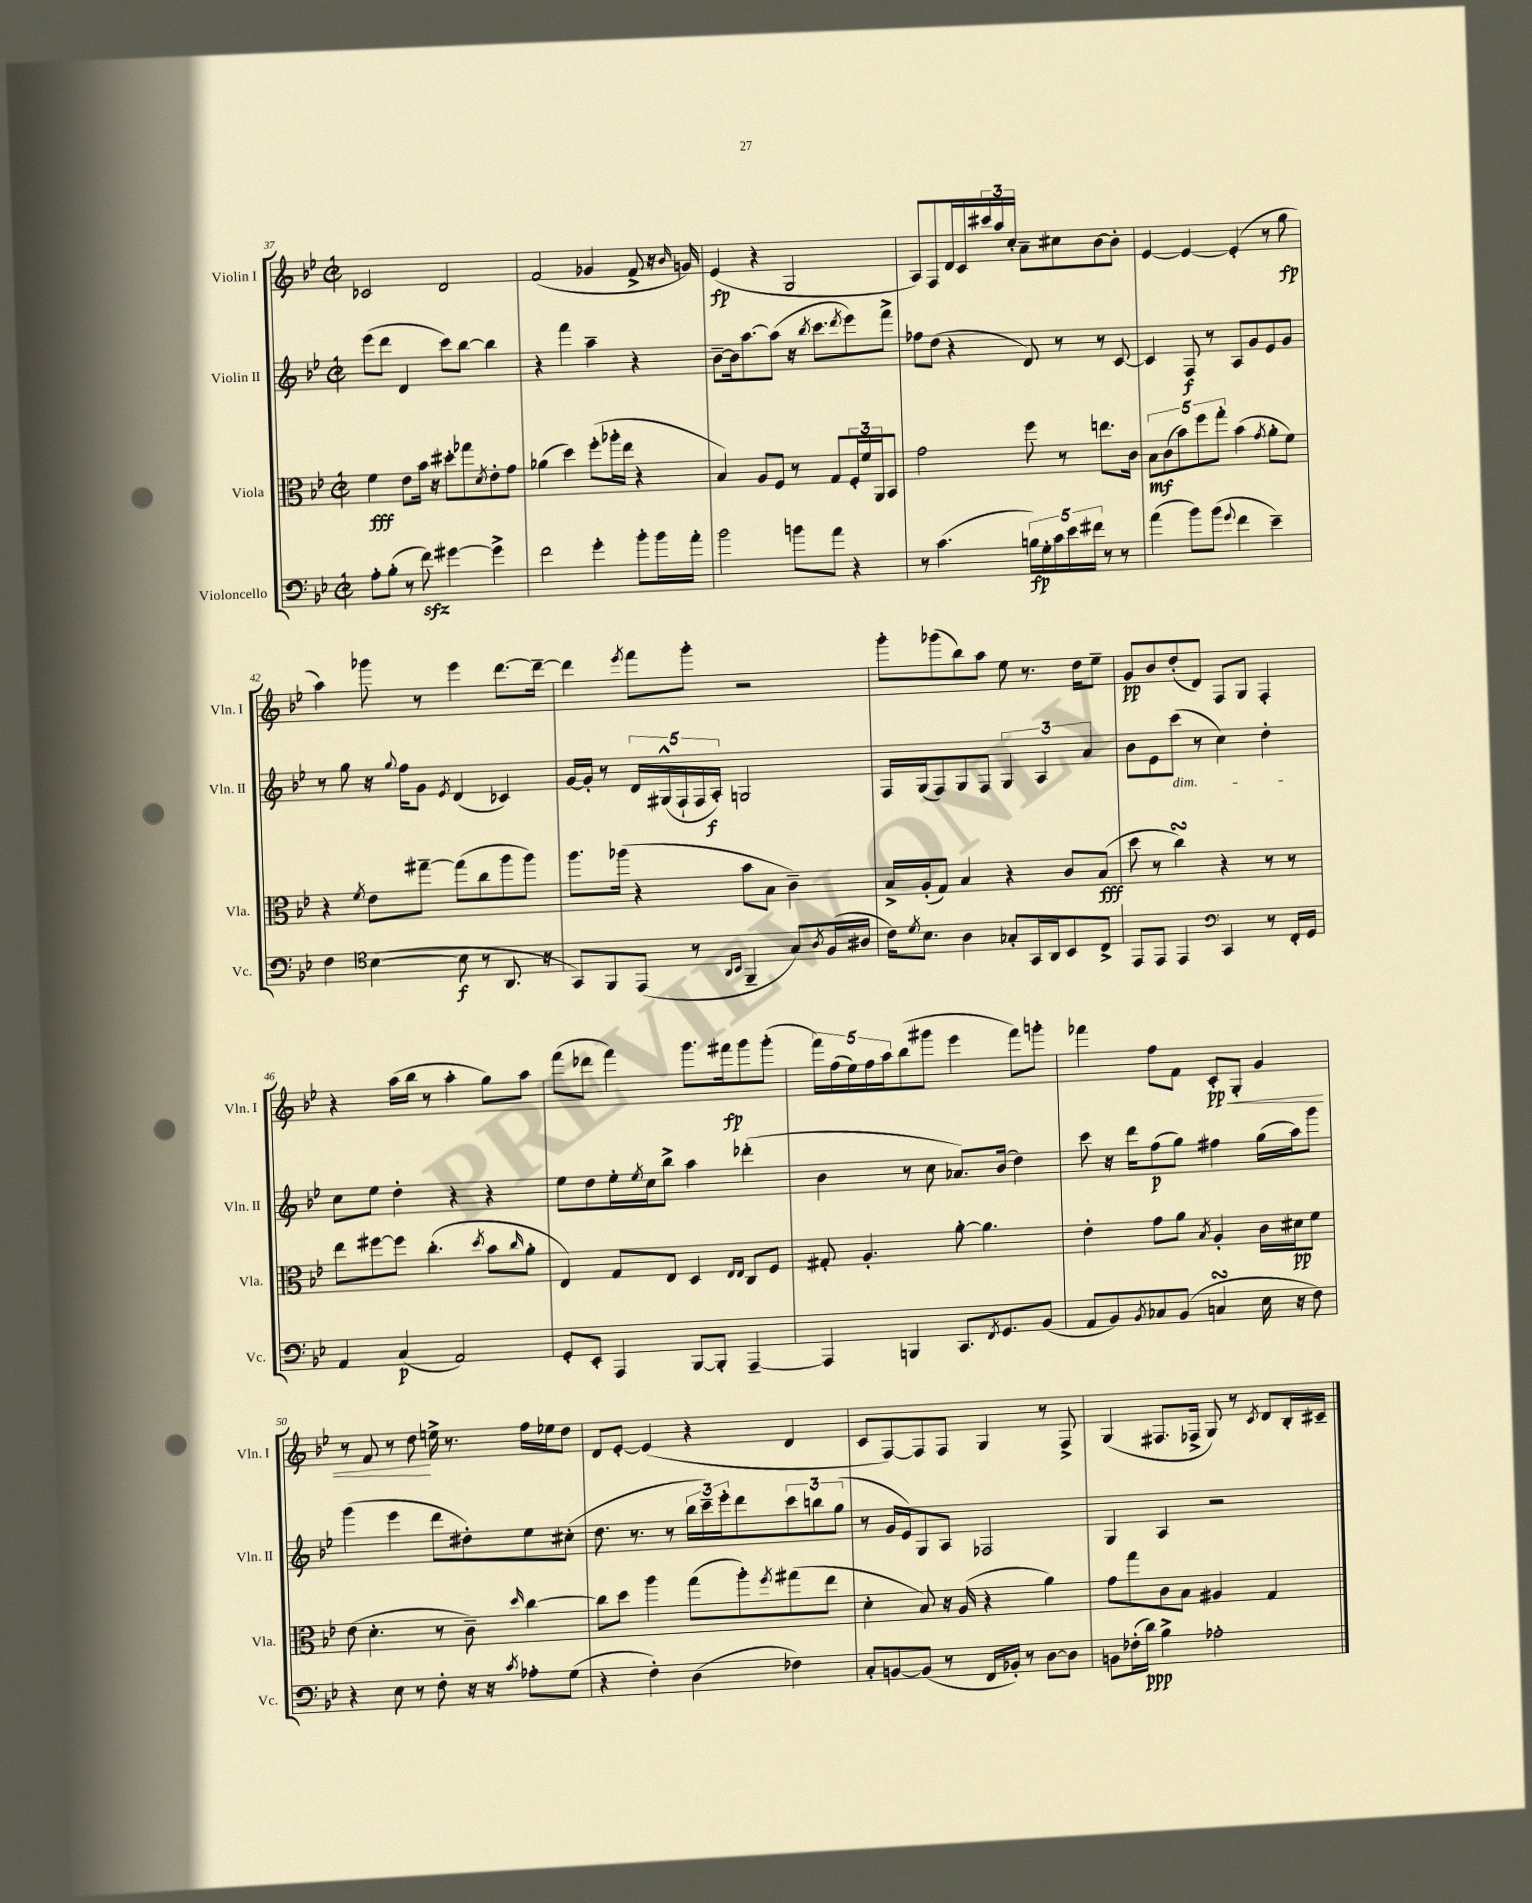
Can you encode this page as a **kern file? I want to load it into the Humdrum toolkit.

**kern	**kern	**kern	**kern
*staff4	*staff3	*staff2	*staff1
*clefF4	*clefC3	*clefG2	*clefG2
*k[b-e-]	*k[b-e-]	*k[b-e-]	*k[b-e-]
*M2/2	*M2/2	*M2/2	*M2/2
*met(c|)	*met(c|)	*met(c|)	*met(c|)
8A'	4f	(8eee-	2c-
(8B-'	.	8ddd	.
8r	8e-	4d	.
8f)	16b-	.	.
.	16r	.	.
[4g#	8dd#'	8ccc)	2d
.	8gg-	[8bb-	.
.	8qd	.	.
4g#^]	8e-'	4bb-]	.
.	8g	.	.
=	=	=	=
2f	(4a-	4r	(2f
.	4dd)	4fff	.
4g'	(8ff'	4aa~	4g-
.	16aa-'	.	.
.	16ee-	.	.
8b-'	4r	4r	8f^
16b-	.	.	16r
.	.	.	16qqb-
16a'	.	.	16g)
=	=	=	=
2b-	4B-)	[8b-~	(4e-
.	.	16b-]	.
.	.	[8.aa	.
.	8A	.	4r
.	8F	(8aa]	.
8b	8r	16r	2G
.	.	8qbb-	.
.	.	8.ccc	.
8a	8G	.	.
.	.	8qddd	.
4r	24F'	8eee-)	.
.	24f	.	.
.	24AA	.	.
.	8BB-	8fff^	.
=	=	=	=
8r	2g	8ff-	8A)
(4.c	.	(8dd	8F
.	.	4r	16d
.	.	.	16c
.	.	.	24ccc#
.	.	.	24aa
.	.	.	24cc'
20B)	8ff	8d)	8a~
20G'	.	.	.
20c	.	.	.
.	8r	8r	8cc#
20e-	.	.	.
20f#	.	.	.
8r	8.ee	8r	[8b-
8r	.	[8c	8b-']
.	16c	.	.
=	=	=	=
(4a	10B-	4c]	[4e-
.	(10c	.	.
.	10b-)	.	.
8b-)	.	8F	4e-_
.	10ff	.	.
(8b-	.	8r	.
.	10gg'	.	.
8qqg	.	.	.
4f	(4b-	8A	(4e-']
.	.	8g	.
.	8qg	.	.
4e-~)	8a'	8e-	8r
.	8f)	8g	8gg
=	=	=	=
4F	4r	8r	4aa)
.	.	8gg	.
*clefC4	*	*	*
.	8qf	.	.
([4B-	8e-	16r	8ggg-
.	.	8qqgg	.
.	.	16ff	.
.	[8gg#~	8g	8r
.	.	8qe-	.
8B-]	(8gg#]	(4d	4eee-
8r	8cc	.	.
8.AA	8aa	4c-)	[8.ddd
.	8aa)	.	.
16r	.	.	16ddd~_
=	=	=	=
8GG)	8.aa	[16g	4ddd]
.	.	16g']	.
8FF	.	8r	.
.	(16aa-	.	.
.	.	.	8qeee-
(8EE-	4r	20d	8fff
.	.	(20G#^^	.
.	.	20F`	.
8r	.	.	8ggg'
.	.	20F	.
.	.	20A')	.
16qqAA	.	.	.
16qqBB-	.	.	.
4FF~	8b-	2G	2r
.	8B-	.	.
8G)	4c~)	.	.
8qA	.	.	.
(16F	.	.	.
16A#	.	.	.
=	=	=	=
16c)	16B-^	16F	8ggg'
8qd	.	.	.
8.B-	(16A'	(16G	.
.	8G)	8F)	(8ggg-
4A	4B-	8G	8bb-)
.	.	8F	8aa
8G-'	4r	6G	8ee-
16GG	.	.	8.r
.	.	6A	.
16AA	.	.	.
8BB-	8c	.	.
.	.	.	16dd
.	.	6a	.
8C^	(8B-	.	8ee-~
=	=	=	=
8EE-	8dd	8b-	8g
8EE-	8r	8e-	8b-
4EE-	4cc)	(8ccc	(8dd'
.	.	8r	8d)
*clefF4	*	*	*
4CC	4r	4cc)	8F
.	.	.	8G
8r	8r	4dd'	4F'
16FF'	8r	.	.
16GG	.	.	.
=	=	=	=
4AA	8ee-	8cc	4r
.	[8ff#	8ee-	.
(4C	8ff#]	4dd'	(16aa
.	.	.	16bb-
.	(4.cc'	.	8r
2AA)	.	4r	4aa'
.	8qdd	.	.
.	8b-	4r	8gg)
.	16qqcc	.	.
.	8a'	.	8aa
=	=	=	=
8GG'	4E-)	8ee-	(8fff
8EE-'	.	8dd	8ddd-
4AAA	8G	16ee-'	4fff)
.	.	8qee-	.
.	.	16cc	.
.	8E-	8bb-^	.
[8BBB-	4D	4aa	8.ggg
8BBB-']	.	.	.
.	.	.	16fff#
.	16qqE-	.	.
.	16qqE-	.	.
[4AAA~	8C	(4ddd-'	8ggg
.	8F	.	(8ggg'
=	=	=	=
4AAA]	8G#'	4b-	20fff)
.	.	.	(20ff
.	.	.	20ee-)
.	4.A'	.	.
.	.	.	20ff
.	.	.	20aa
4BBB	.	8r	(8bb-
.	.	8cc	8ggg#
8.CC	[8a'	8.a-)	4eee-
.	4.a]	.	.
8qFF	.	.	.
8.GG	.	(16b-	.
.	.	4dd)	8fff)
(8BB-	.	.	8ggg'
=	=	=	=
8AA	4e-'	8ccc	4fff-
8BB-)	.	16r	.
.	.	16ddd	.
8qBB-	.	.	.
8C-	8g	(8ff	8ff
(8BB-	8a	8gg)	8f
.	8qB-	.	.
4C	4A'	4ff#	8c'
.	.	.	8G'
16E-	16c	(16gg	4g
16r	16d#	16aa)	.
8F)	8f	8ggg	.
=	=	=	=
4r	(8e-	(4ggg	8r
.	4.d'	.	8f
8E-	.	4eee-	8r
8r	.	.	8dd
8F'	8r	8ddd	16ee^
.	.	.	8.r
16r	8c~)	8dd#')	.
16r	.	.	.
8qc	16qqdd	.	.
8A-'	[4cc	8ee-	16ff
.	.	.	16ee-
(8G	.	(8cc#'	8dd
=	=	=	=
4r	8cc]	8.dd	8d
.	8dd	.	[8e-'
.	.	8.r	.
4F')	4aa	.	(4e-]
.	.	8r	.
(4D	(8gg	24bb-	4r
.	.	24ccc~)	.
.	.	24eee-'	.
.	8aa')	8ddd	.
.	8qff	.	.
4F-)	(8gg#	12ccc	4d
.	.	12bb	.
.	8ee-	.	.
.	.	(12gg	.
=	=	=	=
8C'	4d'	8r	8c
[8BB	.	16g	[8F)
.	.	16e-)	.
(8BB]	8B-)	8G	8F]
8r	16r	8A	8F
.	(16A	.	.
16FF	4r	2F-	4G
16BB-')	.	.	.
8r	.	.	.
[8D	4a)	.	8r
8D]	.	.	8F^
=	=	=	=
8BB	8g	4G	(4G
(16F-'	8gg	.	.
16d)	.	.	.
4B-^	8c	4A	8.F#
.	8B-	.	.
.	.	.	16F-^
2A-'	4A#	2r	8G)
.	.	.	8r
.	.	.	8qc
.	4G	.	8d
.	.	.	16B-'
.	.	.	16c#~
==	==	==	==
*-	*-	*-	*-
